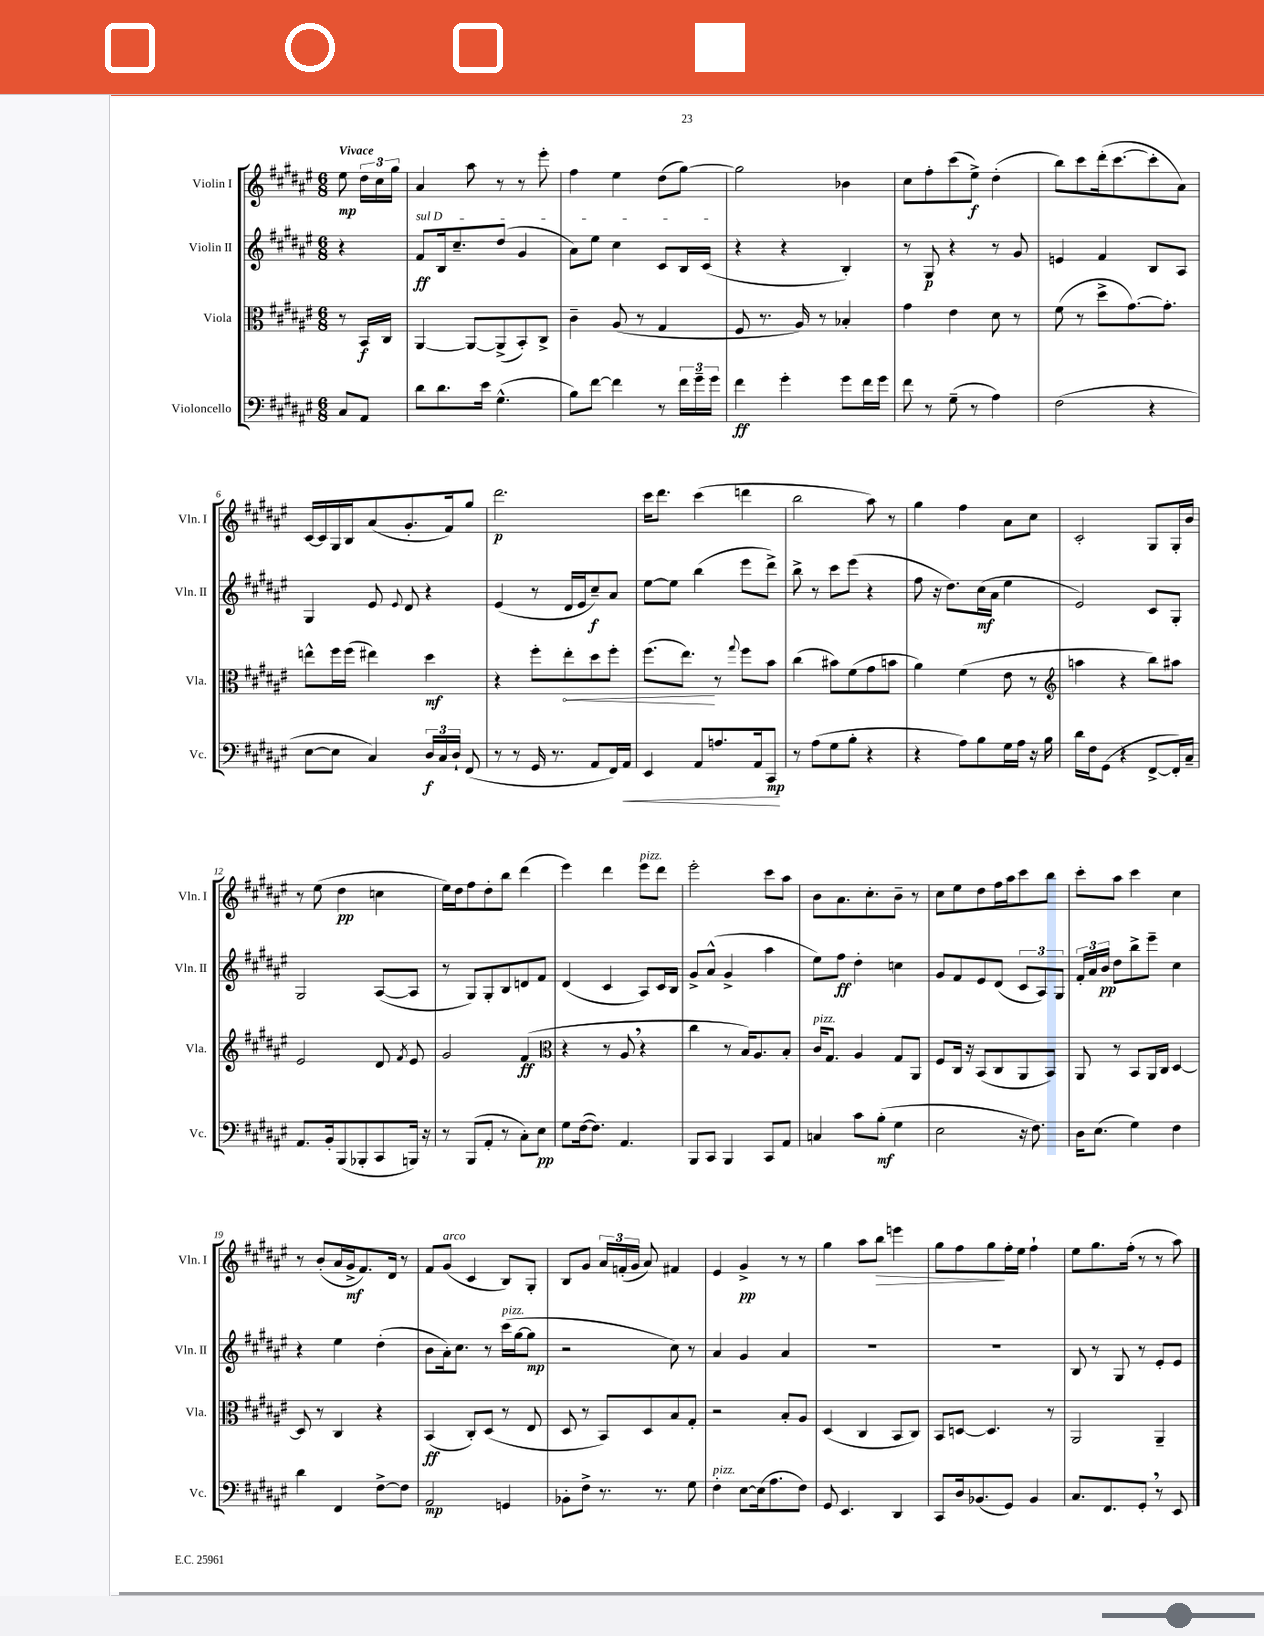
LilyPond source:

<<
\new StaffGroup <<
\new Staff = "s0" \with { instrumentName = "Violin I" shortInstrumentName = "Vln. I" } {
    \clef treble \key fis \major \numericTimeSignature \time 6/8 \partial 4 \tempo "Vivace"
    \autoBeamOff eis''8\mp \tuplet 3/2 { dis''16[ cis''16 gis''16] } |
    ais'4 ais''8 r8 r8 eis'''8-. |
    fis''4 eis''4 dis''8[( gis''8]~) |
    gis''2 bes'4 |
    cis''8[ fis''8-. cis'''8( eis''8]->\f) dis''4-.( |
    b''8[) cis'''8 dis'''16-.( cis'''8.~ cis'''8-. ais'8]) |
    cis'16[~ cis'16 gis16 b16 ais'8( gis'8.-. fis'16) gis''8] |
    dis'''2.\p |
    cis'''16[ dis'''8.] cis'''4( d'''4 |
    b''2 ais''8) r8 |
    gis''4 fis''4 ais'8[ cis''8] |
    cis'2-. gis8[ gis16-. b'16] |
    r8 eis''8( dis''4\pp c''4 |
    eis''16[) dis''16 fis''8 dis''8-. b''8] dis'''4( |
    eis'''4) dis'''4 eis'''8[^\markup { \italic "pizz." } dis'''8] |
    eis'''2-. cis'''8[ ais''8] |
    b'8[ ais'8. cis''8.-. b'8]-- r8 |
    cis''8[ eis''8 dis''8 fis''16 ais''16 cis'''8 b''8] |
    cis'''8[-. ais''8] cis'''4 cis''4 |
    r8 b'8[-.( ais'16 gis'16->\mf fis'8.) dis'16] r8 |
    fis'8[ gis'8]^\markup { \italic "arco" }( cis'4 b8[) gis8]-. |
    b8[ gis'8] \tuplet 3/2 { ais'16[ f'16-.( gis'16] } ais'8) fis'4 |
    eis'4 gis'4->\pp r8 r8 |
    gis''4 ais''8[ b''8]\> e'''4 |
    gis''8[ fis''8 gis''8\! fis''16-. eis''16] fis''4-! |
    eis''8[ gis''8. fis''16]-.( r8 r8 ais''8) \bar "|." |
}
\new Staff = "s1" \with { instrumentName = "Violin II" shortInstrumentName = "Vln. II" } {
    \clef treble \key fis \major \numericTimeSignature \time 6/8 \partial 4
    \autoBeamOff r4 |
    \once \override TextSpanner.bound-details.left.text = \markup { \italic "sul D" } fis'8[\ff\startTextSpan b16 cis''8.-- dis''8]( gis'4 |
    ais'8[) eis''8] cis''4 cis'8[ b16 cis'16]\stopTextSpan( |
    r4 r4 b4-.) |
    r8 gis8\p r4 r8 gis'8 |
    e'4 fis'4 b8[ ais8] |
    gis4 eis'8 \appoggiatura { eis'8 } dis'8 r4 |
    eis'4( r8 dis'16[ eis'16 cis''8--\f) ais'8] |
    eis''8[~ eis''8] b''4( eis'''8[ dis'''8]->) |
    b''8-> r8 cis'''8[ eis'''8]( r4 |
    fis''8 r16 dis''8.[) cis''16\mf( ais'16] eis''4 |
    eis'2) cis'8[ gis8]-. |
    gis2 ais8[~( ais8] |
    r8 gis8[) gis8-. b8 d'8 fis'8] |
    dis'4( cis'4 ais8[) cis'16 b16] |
    gis'8[-> ais'8]-^( gis'4-> ais''4 |
    eis''8[) fis''8]\ff dis''4-. c''4 |
    gis'8[ fis'8 eis'8 dis'8]( \tuplet 3/2 { cis'8[ ais8) gis8] } |
    \tuplet 3/2 { fis'16[-. ais'16 b'16]\pp } dis''8[ b''8-> eis'''8]-- cis''4 |
    r4 eis''4 dis''4-.( |
    b'8[ ais'16-.) cis''8.] r8 cis'''16[^\markup { \italic "pizz." }( gis''16~ gis''8]\mp |
    r2 cis''8) r8 |
    ais'4 gis'4 ais'4 |
    R2. |
    R2. |
    b8 r8 gis8 r8 eis'8[-. eis'8] \bar "|." |
}
\new Staff = "s2" \with { instrumentName = "Viola" shortInstrumentName = "Vla." } {
    \clef alto \key fis \major \numericTimeSignature \time 6/8 \partial 4
    \autoBeamOff r8 b,16[\f cis16] |
    ais,4~ ais,8[~ ais,8->( b,8-.) cis8]-> |
    cis'4-- ais8( r8 gis4 |
    fis8 r8. ais16) r8 bes4-. |
    gis'4 eis'4 dis'8 r8 |
    fis'8( r8 dis''8[-> gis'8.~) gis'8.]-. |
    e''8[-^ fis''16 fis''16]( eis''4) dis''4\mf |
    r4 fis''8[-. \once \override Hairpin.circled-tip = ##t eis''8-.\< dis''8 fis''8]-. |
    fis''8.[( eis''8.]\!) r8 \appoggiatura { gis''8 } fis''8[ b'8] |
    cis''4( bis'8[) fis'8( gis'8 b'8] |
    ais'4) fis'4( eis'8 r8 |
    \clef treble a''4 r4 b''8[) ais''8] |
    eis'2 dis'8 \acciaccatura { fis'8 } eis'8 |
    gis'2 fis'4\ff( |
    \clef alto r4 r8 ais8 \breathe r4 |
    cis''4 r8 b16[) ais8. b8]-. |
    cis'16[^\markup { \italic "pizz." } gis8.] ais4 gis8[ ais,8] |
    fis8[ cis16] r16 b,8[( cis8 ais,8 b,8]) |
    ais,8 r8 b,8[ ais,16 cis16] dis4~ |
    dis8 r8 cis4 r4 |
    b,4\ff( cis8[-.) dis8]( r8 eis8 |
    dis8 r8 b,8[) dis8 b8 gis8]-. |
    r2 b8[-. ais8] |
    dis4( cis4 b,8[ cis8]) |
    b,8[ d8]~ d4. r8 |
    ais,2 ais,4-- \bar "|." |
}
\new Staff = "s3" \with { instrumentName = "Violoncello" shortInstrumentName = "Vc." } {
    \clef bass \key fis \major \numericTimeSignature \time 6/8 \partial 4
    \autoBeamOff cis8[ ais,8] |
    dis'8[ dis'8. eis'16] gis4.-^( |
    b8[) fis'8]~ fis'4 r8 \tuplet 3/2 { fis'16[ gis'16-- gis'16] } |
    fis'4\ff gis'4-. gis'8[ fis'16 gis'16] |
    fis'8 r8 gis8--( r8 ais4) |
    fis2( r4 |
    eis8[~ eis8] cis4) \tuplet 3/2 { dis16[\f cis16 dis16]-! } fis,8( |
    r8 r8 gis,16 r8. ais,8[ fis,16) ais,16]\< |
    eis,4 ais,8[ a8. ais,16 cis,8]\mp\! |
    r8 ais8[( gis8 b8]-. r4 |
    r4 ais8[) b8 gis16 ais16] r16 b16 |
    dis'16[ fis16 gis,8]( r4 fis,8[~-> fis,16-.) cis16]-- |
    ais,8.[ b,16-. b,,8( bes,,8-. cis,8 b,,16]) r16 |
    r8 b,,8[( ais,8]-. r8 cis8[-.) eis8]\pp |
    gis8[ fis16~( fis8.]) ais,4. |
    b,,8[ cis,8] b,,4 cis,8[ ais,8] |
    c4 cis'8[ b8]-.\mf( gis4 |
    eis2 r16 fis8.) |
    dis16[ eis8.]( gis4) fis4 |
    dis'4 fis,4 fis8[~-> fis8] |
    ais,2\mp g,4 |
    bes,8[-. fis8]-> r8. r8. gis8 |
    fis4-.^\markup { \italic "pizz." } eis8[~ eis16( ais8. fis8]) |
    gis,8 eis,4. dis,4 |
    cis,8[ dis16 bes,8.( gis,8]) bes,4 |
    cis8.[ fis,8. gis,8]-. \breathe r8 eis,8 \bar "|." |
}
>>
>>
